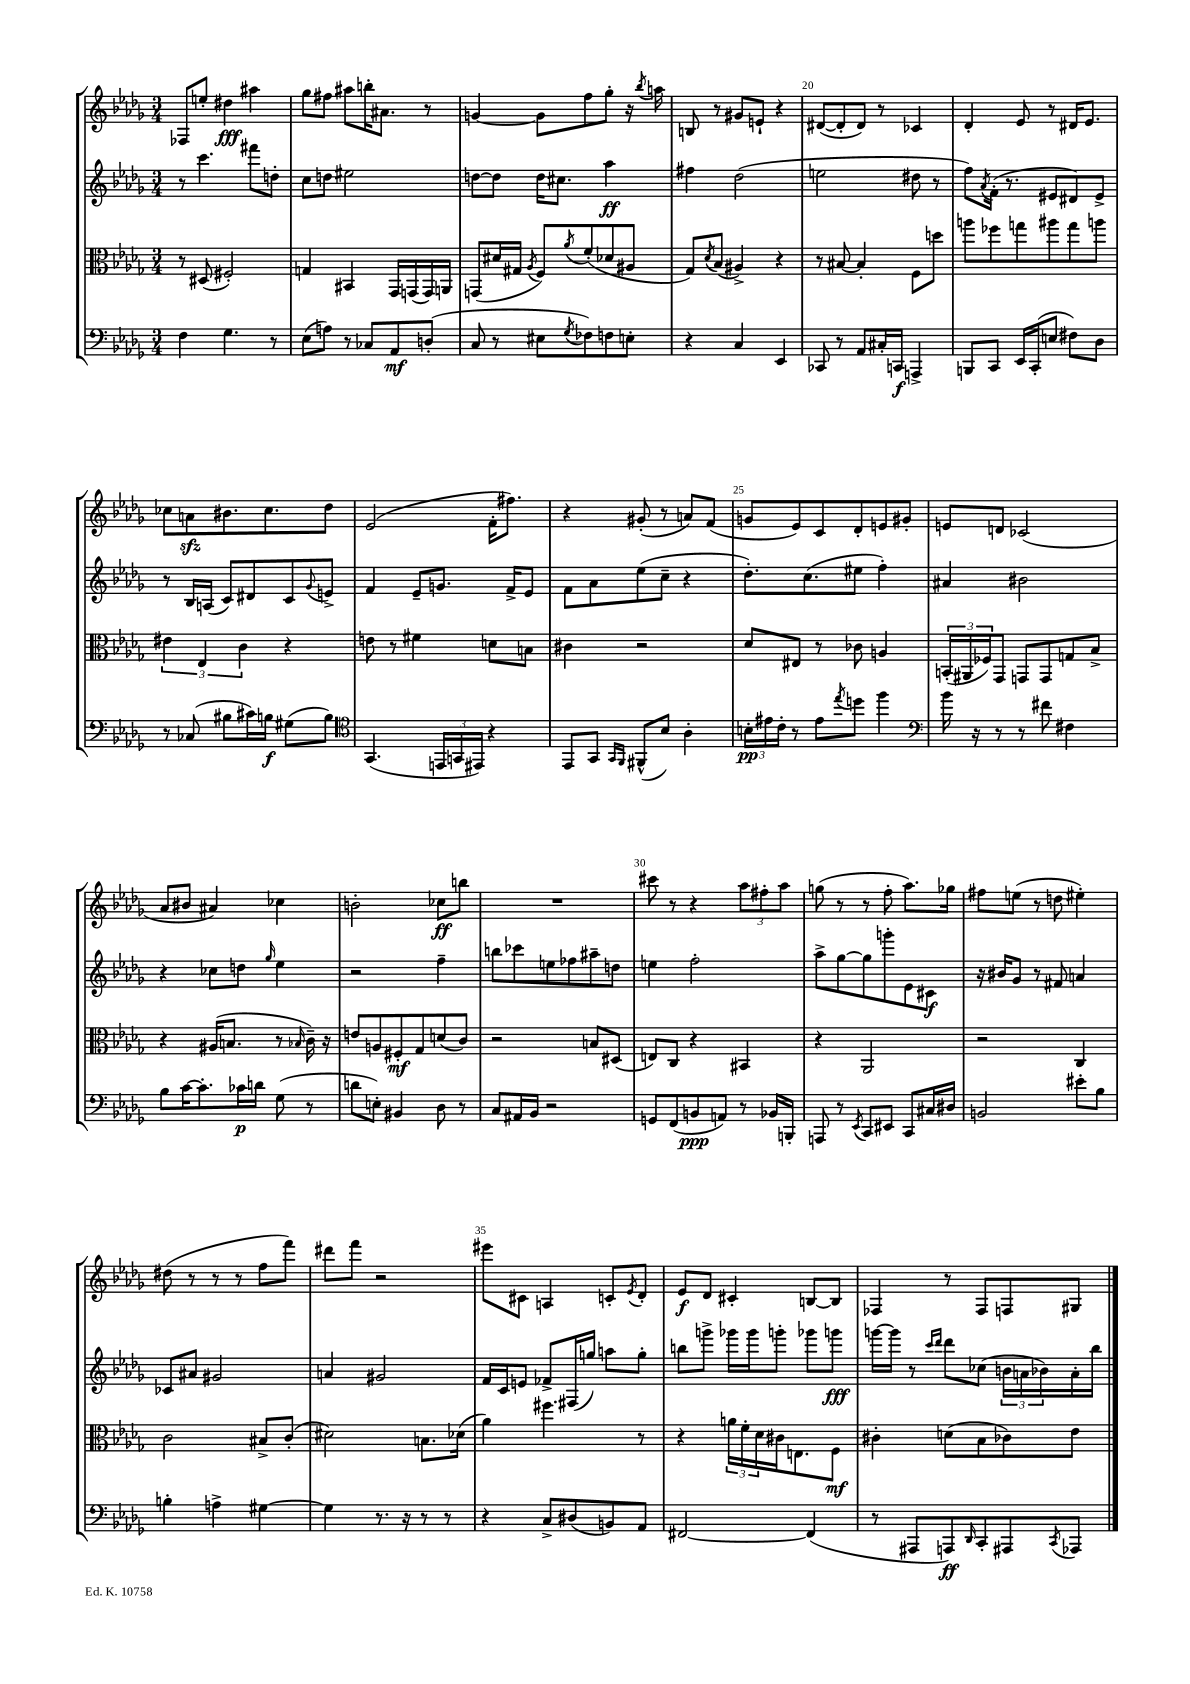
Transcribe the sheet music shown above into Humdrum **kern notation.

**kern	**kern	**kern	**kern
*staff4	*staff3	*staff2	*staff1
*clefF4	*clefC3	*clefG2	*clefG2
*k[b-e-a-d-g-]	*k[b-e-a-d-g-]	*k[b-e-a-d-g-]	*k[b-e-a-d-g-]
*M3/4	*M3/4	*M3/4	*M3/4
4F\	8r	8r	8F-/L
.	(8D#/	4.ccc\	8ee'/J
4.G-\	2F#'/)	.	4dd#\
.	.	8fff#\L	4aa#\
8r	.	8dd'\J	.
=	=	=	=
(8E-\L	4G/	8cc\L	8gg-\L
8A\J)	.	8dd\J	8ff#\J
8r	4BB#/	2ee#\	8aa#\L
8C-/L	.	.	16bb'\K
.	.	.	8.a#\J
8AA-/	16GG-/LL	.	.
.	(16GG/	.	.
(8D'/J	16GG/)	.	8r
.	16AA/JJ	.	.
=	=	=	=
8C/	(8GG/L	[8dd\L	[4g/
8r	16d#/L	8dd\]J	.
.	16G#/JJ	.	.
.	8qA-/	.	.
8E#\L	8F/L)	16dd\LK	8g\]L
.	.	8.cc#\J	.
8qG-/	8qa-/	.	.
8F-\)	(8f'/	.	8ff\
8F\	8d-/	4aa-\	8gg-'\J
8E'\J	8A#/J	.	16r
.	.	.	8qbb-/
.	.	.	16aa\
=	=	=	=
4r	8G-/L)	4ff#\	8B/
.	8qd-/	.	.
.	(8B-/J	.	8r
4C/	4A#^/)	(2dd-\	8g#/L
.	.	.	8e`/J
4EE-/	4r	.	4r
=	=	=	=
8CC-/	8r	2ee\	([8d#/L
8r	[8B#/	.	8d#'/]
8AA-/L	4B#'/]	.	8d#/J)
16C#'/L	.	.	8r
16CC/JJ	.	.	.
4AAA^/	8F\L	8dd#\	4c-/
.	8dd\J	8r	.
=	=	=	=
8BBB/L	8aa\L	8ff\L)	4d-'/
.	.	8qa-/	.
8CC/J	8ff-\	(16f'\Jk	.
.	.	8.r	.
16EE-/LL	8gg\	.	8e-/
(16CC'/J	.	.	.
8E/J	8aa#\	8e#/L	8r
8F#\L)	8gg\	8d#/)	16d#/LK
.	.	.	8.e-/J
8D-\J	8aa\J	8e#^/J	.
=	=	=	=
8r	6e#\	8r	8cc-\L
(8C-/	.	16B-/LL	8a\
.	6E-/	.	.
.	.	(16A/JJ	.
8B#\L	.	8c/L)	8.b#\
.	6c\	.	.
16c#\L)	.	8d#/	.
16B\JJ	.	.	8.cc-\
(8G#\L	4r	8c/	.
.	.	8qqg-/	.
8B\J)	.	8e^/J	8dd-\J
=	=	=	=
*clefC4	*	*	*
(4.GG-/	8e\	4f/	(2e-/
.	8r	.	.
.	4f#\	8e-~/L	.
24EE/LL	.	8.g/J	.
24GG/	.	.	.
24EE#/JJ)	.	.	.
4r	8d\L	.	16f'\LK
.	.	16f^/LK	8.ff#\J)
.	8B\J	8e-/J	.
=	=	=	=
8EE-/L	4c#\	8f\L	4r
8GG-/J	.	8a-\	.
16qqGG-/LL	.	.	.
16qqFF/JJ	.	.	.
(8FF#^^/L	2r	(8ee-\	(8g#'/
8B-/J)	.	8cc~\J	8r
4A-'\	.	4r	8a/L)
.	.	.	(8f/J
=	=	=	=
24B'\LL	8d-/L	8.dd-'\L)	8g/L
24e#\	.	.	.
24c'\JJ	.	.	.
8r	8E#/J	.	8e-/)
.	.	(8.cc\	.
8e#\L	8r	.	8c/
8qee-/	.	.	.
8dd\J	8c-\	8ee#\J	8d-'/
4ff\	4A/	4ff'\)	8e/
.	.	.	8g#'/J
=	=	=	=
*clefF4	*	*	*
16b-\	(24BB'/LL	4a#/	8e/L
.	24AA#/	.	.
16r	.	.	.
.	24F-/J)	.	.
8r	8GG-/J	.	8d/J
8r	8GG/L	2b#\	(2c-/
8f#\	8GG/	.	.
4F#\	8G/	.	.
.	8B-^/J	.	.
=	=	=	=
8B-\L	4r	4r	8a-/L
[16c\K	.	.	8b#/J
8.c'\]	.	.	.
.	(16A#/LK	8cc-\L	4a#/)
.	8.B/J	.	.
16c-\L	.	8dd\J	.
16d\JJ	.	.	.
.	.	16qqgg-/	.
(8G-\	8r	4ee-\	4cc-\
.	16qqB-/	.	.
8r	16c~\)	.	.
.	16r	.	.
=	=	=	=
8d\L	8e/L	2r	2b'\
8E'\J)	8A/	.	.
4BB#/	8F#'/	.	.
.	8G-/	.	.
8D-\	(8d/	4ff~\	8cc-\L
8r	8c/J)	.	8bb\J
=	=	=	=
8C/L	2r	8bb\L	2.r
16AA#/L	.	8ccc-\	.
16BB-/JJ	.	.	.
2r	.	8ee\	.
.	.	8ff-\	.
.	8B/L	8aa#~\	.
.	(8D#/J	8dd\J	.
=	=	=	=
8GG/L	8E/L)	4ee\	8ccc#\
(8FF/	8C/J	.	8r
8BB/	4r	2ff'\	4r
8AA/J)	.	.	.
8r	4BB#/	.	12aa-\L
.	.	.	12ff#'\
16BB-/LL	.	.	.
.	.	.	12aa-\J
16BBB'/JJ	.	.	.
=	=	=	=
8AAA/	4r	8aa-^\L	(8gg\
8r	.	[8gg-\	8r
8qEE-/	.	.	.
8CC/L	2AA-/	8gg-\]	8r
8EE#/J	.	8ggg'\	8ff'\
8CC/L	.	8e-\	8.aa-\L)
16C#/L	.	8c#\J	.
16D#/JJ	.	.	16gg-\Jk
=	=	=	=
2BB/	2r	16r	8ff#\L
.	.	16b#/LK	.
.	.	8g-/J	(8ee\J
.	.	8r	8r
.	.	8f#/	8dd\
8e#'\L	4C/	4a/	4ee#'\)
8B-\J	.	.	.
=	=	=	=
4B'\	2c\	8c-/L	(8dd#\
.	.	8a#/J	8r
4A^\	.	2g#/	8r
.	.	.	8r
[4G#\	8B#^/L	.	8ff\L
.	(8c'/J	.	8fff\J)
=	=	=	=
4G#\]	2d#\)	4a/	8ddd#\L
.	.	.	8fff\J
8.r	.	2g#/	2r
16r	.	.	.
8r	8.B\L	.	.
8r	.	.	.
.	(16d-\Jk	.	.
=	=	=	=
4r	4a-\)	16f/LL	8eee#\L
.	.	16c/J	.
.	.	8e/J	8c#\J
8C^/L	4.ff#\	8f-^/L	4A/
(8D#/	.	(16F#/L	.
.	.	16gg/JJ)	.
8BB/)	.	8aa\L	8c'/L
.	.	.	8qe-/
8AA-/J	8r	8gg'\J	8d-'/J
=	=	=	=
[2FF#/	4r	8bb\L	8e-/L
.	.	8ggg^\J	8d-/J
.	24a\LL	16ggg-\LL	4c#'/
.	24f'\	.	.
.	.	16ggg-\J	.
.	24d-\	.	.
.	16c#\J	8ggg'\J	.
.	8.E\	.	.
(4FF#/]	.	8ggg-\L	[8B/L
.	8F\J	8ggg\J	8B/]J
=	=	=	=
8r	4c#'\	[16ggg\LL	4F-/
.	.	16ggg\]JJ	.
8AAA#/L	.	8r	.
.	.	16qqccc/LL	.
.	.	16qqddd-/JJ	.
8AAA/)	(8d\L	8ddd-\L	8r
16qqDD-/	.	.	.
8CC'/	8B-\	(8cc-\J	8F-/L
8AAA#/	8c-\)	24b\LL	8F/
.	.	24a\	.
.	.	24b-\)	.
8qCC/	.	.	.
8AAA-/J	8e-\J	16a'\	8G#/J
.	.	16bb-\JJ	.
==	==	==	==
*-	*-	*-	*-
